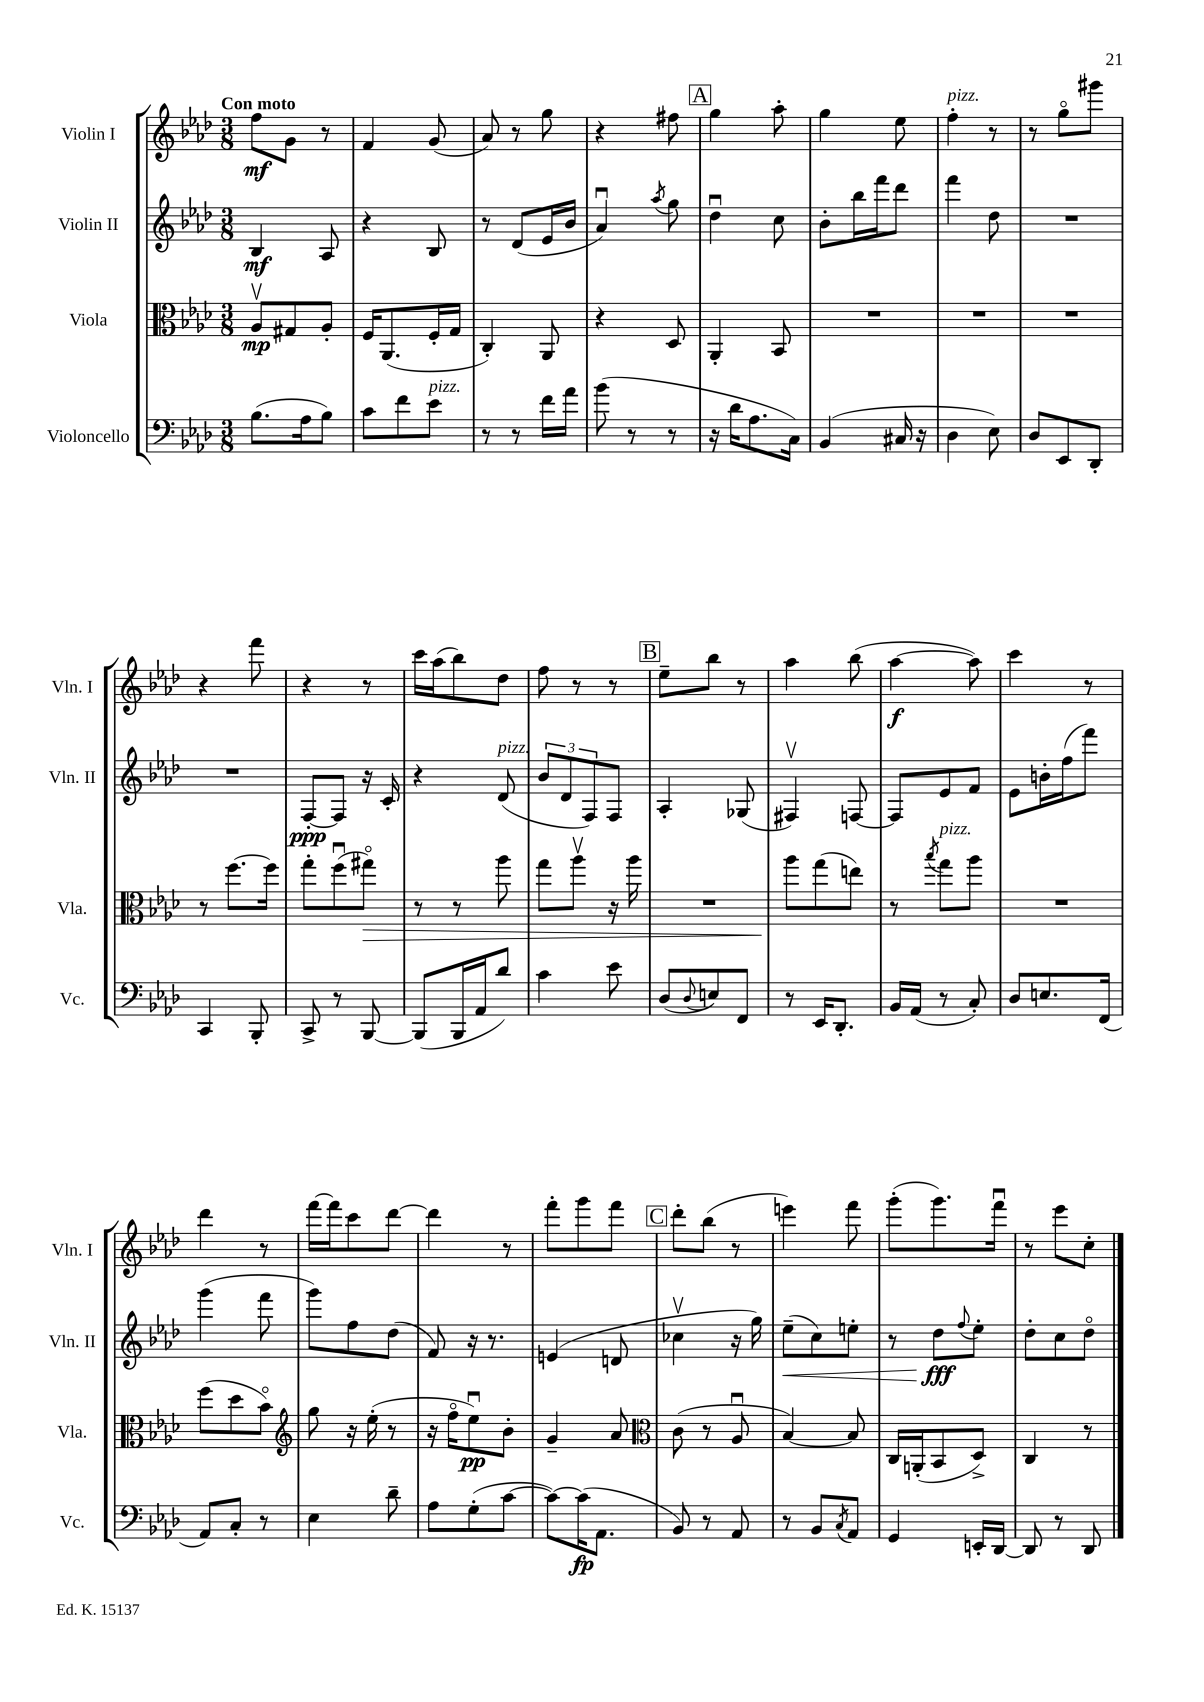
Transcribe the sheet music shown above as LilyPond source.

<<
\new StaffGroup <<
\new Staff = "s0" \with { instrumentName = "Violin I" shortInstrumentName = "Vln. I" } {
    \clef treble \key aes \major \numericTimeSignature \time 3/8 \tempo "Con moto"
    f''8\mf g'8 r8 |
    f'4 g'8( |
    aes'8) r8 g''8 |
    r4 fis''8 |
    \mark \markup { \box "A" } g''4 aes''8-. |
    g''4 ees''8 |
    f''4-.^\markup { \italic "pizz." } r8 |
    r8 g''8\flageolet gis'''8 |
    r4 f'''8 |
    r4 r8 |
    c'''16 aes''16( bes''8) des''8 |
    f''8 r8 r8 |
    \mark \markup { \box "B" } ees''8-- bes''8 r8 |
    aes''4 bes''8( |
    aes''4~\f aes''8) |
    c'''4 r8 |
    des'''4 r8 |
    f'''16~ f'''16 c'''8 des'''8~ |
    des'''4 r8 |
    f'''8-. g'''8 f'''8 |
    \mark \markup { \box "C" } des'''8-. bes''8( r8 |
    e'''4) f'''8 |
    g'''8-.( g'''8.) f'''16\downbow |
    r8 ees'''8 c''8-. \bar "|." |
}
\new Staff = "s1" \with { instrumentName = "Violin II" shortInstrumentName = "Vln. II" } {
    \clef treble \key aes \major \numericTimeSignature \time 3/8
    bes4\mf aes8 |
    r4 bes8 |
    r8 des'8( ees'16 bes'16 |
    aes'4\downbow) \acciaccatura { aes''8 } g''8 |
    \mark \markup { \box "A" } des''4\downbow c''8 |
    bes'8-. bes''16 f'''16 des'''8 |
    f'''4 des''8 |
    R4. |
    R4. |
    f8~-.\ppp f8 r16 c'16-. |
    r4 des'8^\markup { \italic "pizz." }( |
    \tuplet 3/2 { bes'8 des'8 f8) } f8 |
    \mark \markup { \box "B" } aes4-. ges8( |
    fis4\upbow) f8~ |
    f8 ees'8 f'8 |
    ees'8 b'16-. f''16( f'''8) |
    g'''4( f'''8 |
    g'''8) f''8 des''8( |
    f'8) r16 r8. |
    e'4( d'8 |
    \mark \markup { \box "C" } ces''4\upbow r16 g''16) |
    ees''8--\<( c''8) e''8-. |
    r8 des''8\fff\! \appoggiatura { f''8 } ees''8-. |
    des''8-. c''8 des''8\flageolet \bar "|." |
}
\new Staff = "s2" \with { instrumentName = "Viola" shortInstrumentName = "Vla." } {
    \clef alto \key aes \major \numericTimeSignature \time 3/8
    aes8\upbow\mp gis8 aes8-. |
    f16 aes,8.( f16-. g16 |
    c4-.) aes,8 |
    r4 des8 |
    \mark \markup { \box "A" } aes,4-. bes,8 |
    R4. |
    R4. |
    R4. |
    r8 f''8.~ f''16 |
    g''8-. f''8\downbow( gis''8\flageolet\>) |
    r8 r8 aes''8 |
    g''8 aes''8\upbow r16 aes''16 |
    \mark \markup { \box "B" } R4. |
    aes''8\! g''8( e''8) |
    r8 \acciaccatura { bes''8 } g''8^\markup { \italic "pizz." } aes''8 |
    R4. |
    f''8( des''8 bes'8\flageolet) |
    \clef treble g''8 r16 ees''16-.( r8 |
    r16 f''16\flageolet ees''8\downbow\pp) bes'8-. |
    g'4-- aes'8 |
    \mark \markup { \box "C" } \clef alto c'8( r8 aes8\downbow |
    bes4~) bes8 |
    c16 a,16-.( bes,8 des8->) |
    c4 r8 \bar "|." |
}
\new Staff = "s3" \with { instrumentName = "Violoncello" shortInstrumentName = "Vc." } {
    \clef bass \key aes \major \numericTimeSignature \time 3/8
    bes8.( aes16 bes8) |
    c'8 f'8 ees'8^\markup { \italic "pizz." } |
    r8 r8 f'16 aes'16 |
    bes'8( r8 r8 |
    \mark \markup { \box "A" } r16 des'16 aes8. c16) |
    bes,4( cis16 r16 |
    des4 ees8) |
    des8 ees,8 des,8-. |
    c,4 bes,,8-. |
    c,8-> r8 bes,,8~ |
    bes,,8( bes,,16 aes,16 des'8) |
    c'4 ees'8 |
    \mark \markup { \box "B" } des8( \appoggiatura { des8 } e8) f,8 |
    r8 ees,16 des,8.-. |
    bes,16 aes,16( r8 c8-.) |
    des8 e8. f,16( |
    aes,8) c8-. r8 |
    ees4 des'8-- |
    aes8 g8-.( c'8~ |
    c'8~) c'16\fp( aes,8. |
    \mark \markup { \box "C" } bes,8) r8 aes,8 |
    r8 bes,8 \acciaccatura { c8 } aes,8 |
    g,4 e,16-. des,16~ |
    des,8 r8 des,8 \bar "|." |
}
>>
>>
\layout { \context { \Score \remove "Bar_number_engraver" } }
